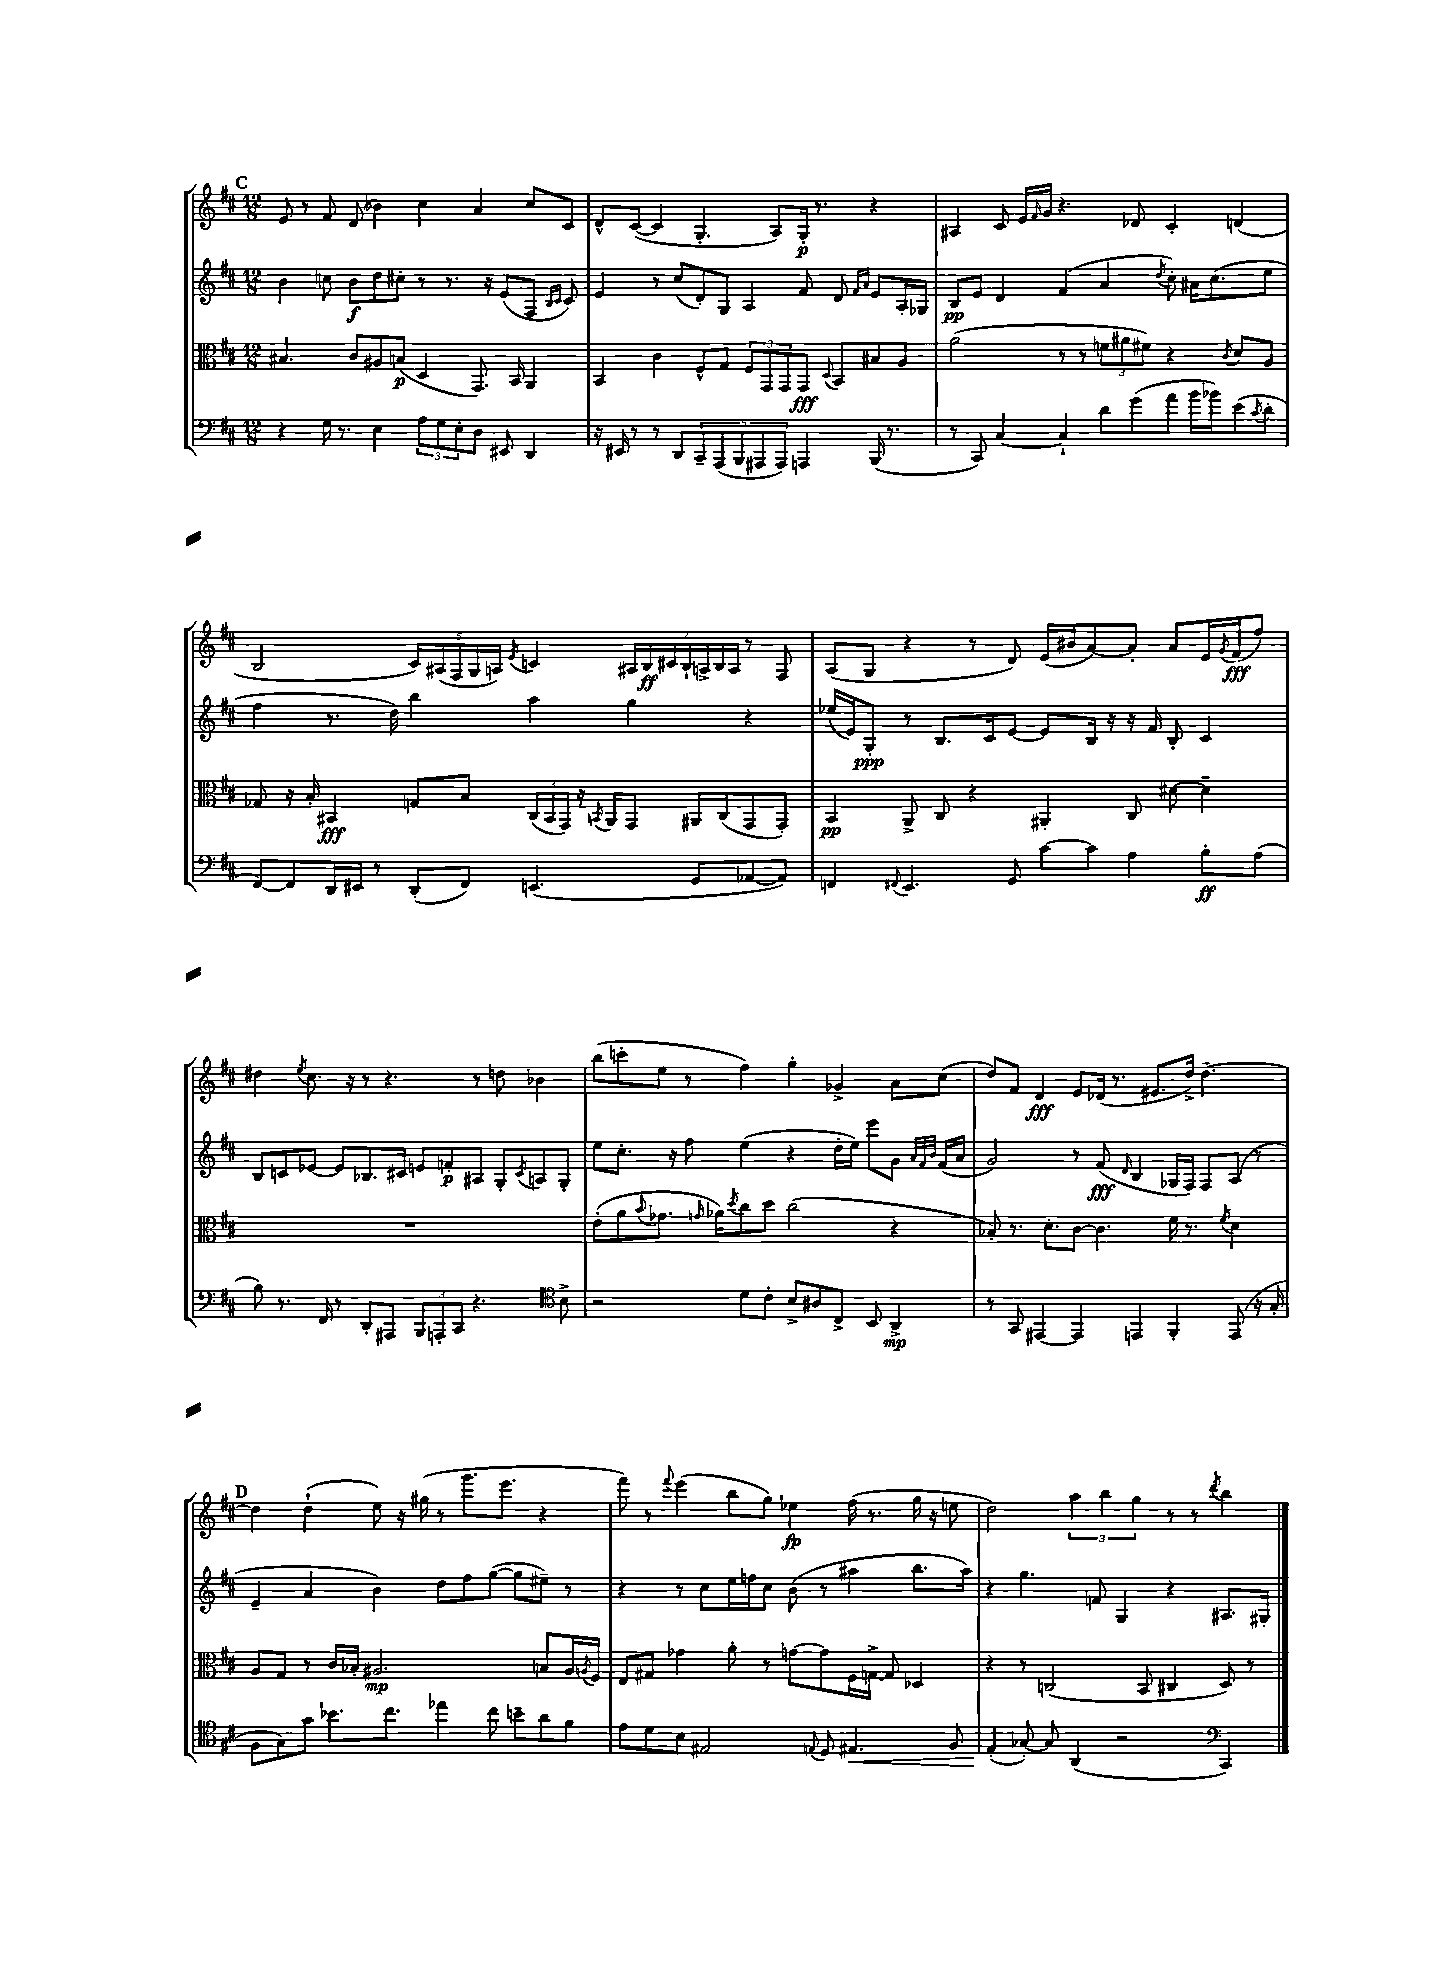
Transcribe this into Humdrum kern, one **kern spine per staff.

**kern	**kern	**kern	**kern
*staff4	*staff3	*staff2	*staff1
*clefF4	*clefC3	*clefG2	*clefG2
*k[f#c#]	*k[f#c#]	*k[f#c#]	*k[f#c#]
*M12/8	*M12/8	*M12/8	*M12/8
4r	4.B#	4b	8e
.	.	.	8r
16G	.	8cc	8f#
8.r	.	.	.
.	8c#	8b	(8d
4E	8A#	8dd	4b-)
.	(8B	8cc#'	.
12A	4D	8r	4cc#
12G	.	.	.
.	.	8.r	.
12E'	.	.	.
8D	8.GG)	.	4a
.	.	16r	.
8EE#	.	(8e	.
.	16BB	.	.
4DD	4AA	8F#	8cc#
.	.	16qqB	.
.	.	16qqc#	.
.	.	8c#)	8c#
=	=	=	=
16r	4BB	4e	8d^^
16EE#	.	.	.
8r	.	.	([8c#
8r	4c#	8r	4c#]
8DD	.	(8cc#	.
10CC#~	8F#^^	8d')	4.G'
(10AAA	.	.	.
.	8G	8G	.
10BBB	.	.	.
.	12F#	4A	.
10AAA#	.	.	.
.	12GG	.	.
.	.	.	8A)
10AAA#)	.	.	.
.	12GG	.	.
4AAA	8GG	8f#	16G'
.	.	.	8.r
.	8qqD	.	.
.	8BB	8d	.
.	.	16qqf#	.
.	.	16qqa	.
(16BBB	8B#	8e	4r
8.r	.	.	.
.	8A	16A'	.
.	.	16G-	.
=	=	=	=
8r	(2a	8B	4A#
8CC#)	.	8e	.
[4C#	.	4d	8c#
.	.	.	16e
.	.	.	16qqf#
.	.	.	16g
4C#`]	8r	(4f#	4.r
.	8r	.	.
8d	12f	4a	.
.	12a#	.	.
(8g	.	.	8d-
.	12f#)	.	.
.	.	8qdd	.
8a	4r	8cc#')	4c#'
16b	.	16a#	.
16b-)	.	(8.cc#	.
.	8qc#	.	.
(8e	8d	.	(4d
8qc#	.	.	.
8d'	8A	8ee	.
=	=	=	=
[8FF#)	8G-	4ff#	2B
8FF#]	16r	.	.
.	16B'	.	.
16DD	4BB#	8.r	.
16EE#	.	.	.
8r	.	.	.
.	.	16dd)	.
(8DD'	8G	4bb	20c#)
.	.	.	(20A#
.	.	.	20F#
8FF#)	8B	.	.
.	.	.	20G
.	.	.	20A)
.	.	.	8qe
(4.EE	(24C#	4aa	4c
.	24BB#	.	.
.	24GG)	.	.
.	16r	.	.
.	8qBB	.	.
.	16AA	.	.
.	8GG	4gg	28A#
.	.	.	28B
.	.	.	28c#
.	.	.	28B`
8GG	16AA#	.	.
.	.	.	28A^
.	.	.	28B
.	(16C#	.	.
.	.	.	28A
[8AA-	8GG	4r	8r
8AA-])	8GG')	.	8F#
=	=	=	=
4FF	4BB	(16ee-	(8A
.	.	16e)	.
.	.	8G'	8G
8qqFF#	.	.	.
4.EE	8AA^	8r	4r
.	8C#	8.B	.
.	4r	.	8r
.	.	16c#	.
8GG	.	[8e	8d)
[8c#	4AA#'	8e]	(16e
.	.	.	16b#
8c#]	.	16B	[8a)
.	.	16r	.
4A	8C#	16r	8a']
.	.	16f#	.
.	[8d#	8B'	8a
8B'	4d#~]	4c#	16e
.	.	.	8qg
.	.	.	(16f#
(8A	.	.	8ff#)
=	=	=	=
8B)	1.r	8B	4dd#
8.r	.	8c	.
.	.	.	8qee
.	.	[8e-	8.cc#
16FF#	.	.	.
8r	.	8e-]	.
.	.	.	16r
8DD'	.	8.B-	8r
8AAA#	.	.	4.r
.	.	16c#	.
12BBB	.	8e	.
12AAA'	.	.	.
.	.	8f'	.
12CC#	.	.	.
4.r	.	8A#	8r
.	.	8G'	8dd
.	.	8qc#	.
.	.	8A	4b-
*clefC4	*	*	*
8B^	.	8G'	.
=	=	=	=
2r	(8e'	8ee	(8bb
.	8a	8.cc#'	8ccc'
.	8qqb	.	.
.	8.g-	.	8ee
.	.	16r	.
.	.	8ff#	8r
.	16qqg	.	.
.	16a-)	.	.
.	8qdd	.	.
8d	8cc#	(4ee	4ff#)
8c#'	8dd	.	.
8B^	(2cc#	4r	4gg'
8A#	.	.	.
8C#^	.	16dd'	4g-^
.	.	16ee)	.
8BB	.	8eee	.
4AA^	4r	8g	8a
.	.	32qqa	.
.	.	32qqf#	.
.	.	32qqb	.
.	.	(16f#	(8cc#
.	.	16a	.
=	=	=	=
8r	8B-')	2g)	8dd)
8GG	8.r	.	8f#
[4EE#	.	.	4d
.	8.d'	.	.
4EE#]	[8c#	8r	8e
.	4.c#]	(8f#	(16d-
.	.	.	8.r
.	.	16qqd	.
4EE	.	4B	.
.	.	.	8.e#
4FF#'	16f#	16G-	.
.	8.r	16F#)	16dd^)
.	.	8F#	[4.dd~
.	8qf#	.	.
(8EE	4d	(8A	.
16r	.	8r	.
16G'	.	.	.
=	=	=	=
8F#	8A	4e~	4dd]
8G)	8G	.	.
8g	8r	4a	(4dd`
8.b-	16c#	.	.
.	16B-'	.	.
.	2.A#	4b)	8ee)
8.cc#	.	.	.
.	.	.	16r
.	.	.	(16gg#
4ee-	.	8dd	8r
.	.	8ff#	8.ggg
8cc#	.	([8gg	.
.	.	.	8.eee
8b~	.	8gg]	.
8a	8B	8ee#~)	4r
8f#	16A#	8r	.
.	8qA	.	.
.	16F#	.	.
=	=	=	=
8e	8E	4r	8fff#)
8d	8G#	.	8r
.	.	.	8qqfff#
8B	4g-	8r	(4eee
2E#	.	8cc#	.
.	8a'	16ee	8bb
.	.	16ff	.
.	8r	8cc#	8gg)
.	[8g	(8b	4ee-
8qqE	.	.	.
8D	8g]	8r	.
4.E#	16F#	4aa#	(16ff#
.	[16G^	.	8.r
.	8G]	.	.
.	4D-	8.bb	16gg
.	.	.	16r
8F#	.	.	8ee
.	.	16aa#)	.
=	=	=	=
(4E'	4r	4r	2dd)
[8G-')	8r	4.gg	.
8G-]	(2C	.	.
(4AA	.	.	6aa
.	.	8f	.
.	.	.	6bb
2r	.	4G	.
.	.	.	6gg
.	8BB	.	.
.	4C#	4r	8r
.	.	.	8r
*clefF4	*	*	*
.	.	.	8qddd
4CC#)	8D)	8.A#	4bb
.	8r	.	.
.	.	16G#'	.
==	==	==	==
*-	*-	*-	*-
